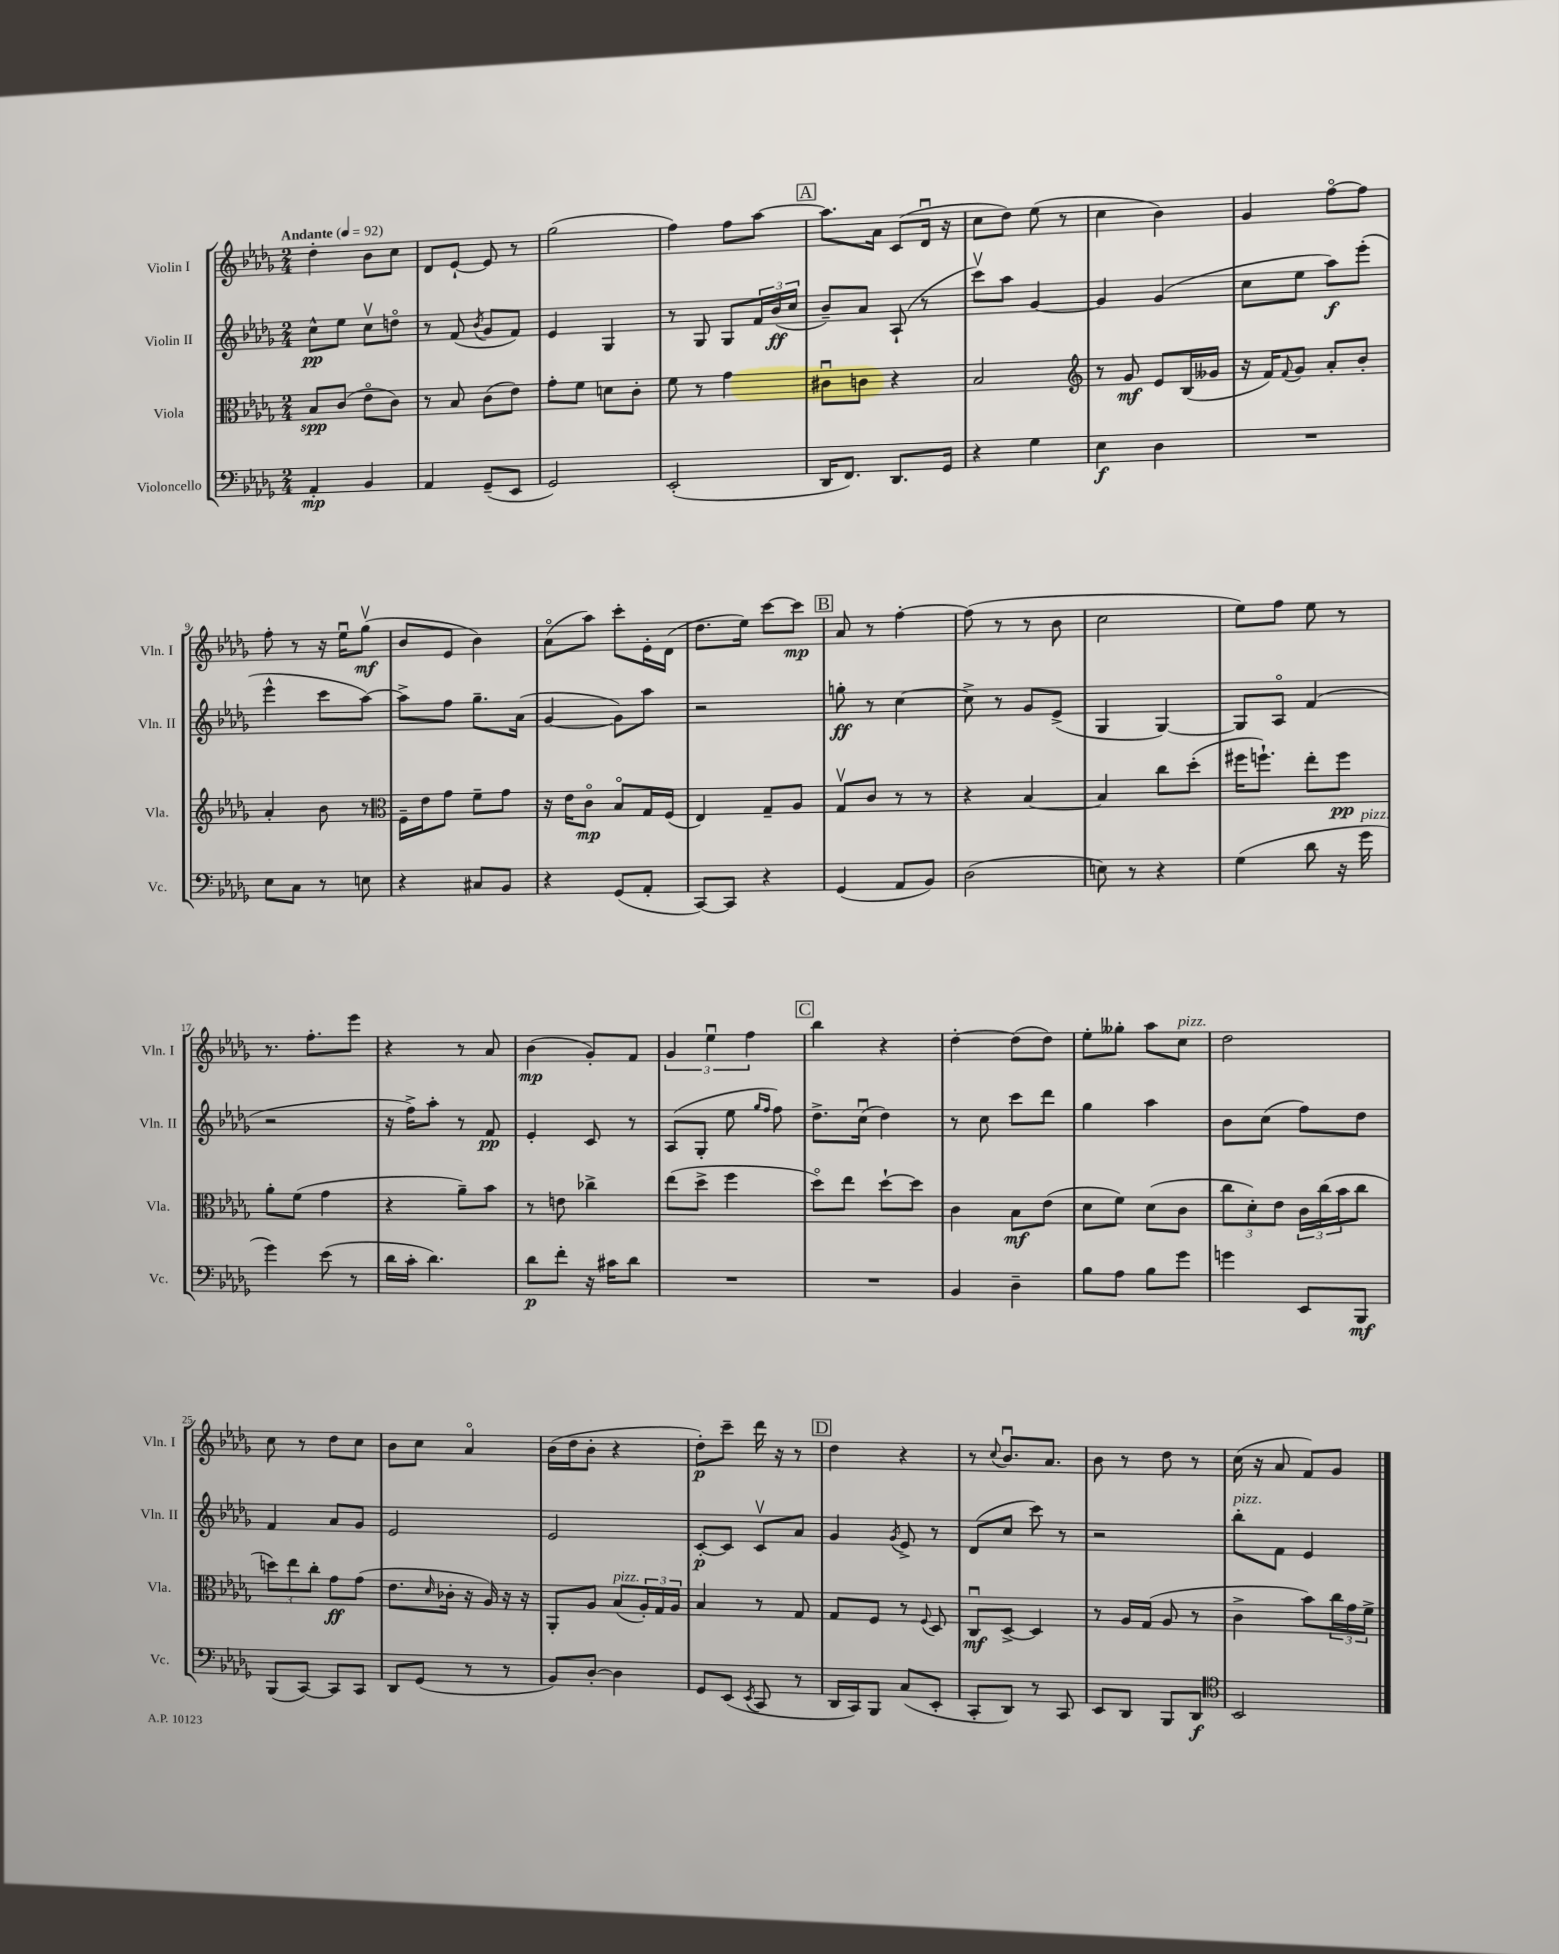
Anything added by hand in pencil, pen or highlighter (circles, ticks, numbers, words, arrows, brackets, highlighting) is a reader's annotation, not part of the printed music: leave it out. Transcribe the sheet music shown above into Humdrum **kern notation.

**kern	**kern	**kern	**kern
*staff4	*staff3	*staff2	*staff1
*clefF4	*clefC3	*clefG2	*clefG2
*k[b-e-a-d-g-]	*k[b-e-a-d-g-]	*k[b-e-a-d-g-]	*k[b-e-a-d-g-]
*M2/4	*M2/4	*M2/4	*M2/4
*MM92	*MM92	*MM92	*MM92
4AA-'	8B-	8cc^^	4dd-'
.	(8c	8ee-	.
4BB-	8e-o	8ccv	8b-
.	8c)	8ddo	8cc
=	=	=	=
4AA-	8r	8r	8d-
.	8B-	(8f	[8e-`
.	.	8qb-	.
(8GG-~	(8c	8g-	8e-]
8EE-	8e-)	8f)	8r
=	=	=	=
2GG-)	8g-'	4e-	(2gg-
.	8f	.	.
.	8d	4G-	.
.	8c'	.	.
=	=	=	=
(2EE-'	8f	8r	4ff)
.	8r	8G-	.
.	4g-	8G-	8ff
.	.	24f	[8aa-
.	.	(24b-	.
.	.	24cc	.
=	=	=	=
16DD-	8c#u	8b-~)	8.aa-]
8.FF)	.	.	.
.	8c	8a-	.
.	.	.	16a-
8.DD-	4r	(8A-`	(8c
.	.	8r	16d-u
16GG-	.	.	16r
=	=	=	=
4r	2B-	8cccv)	8cc
.	.	8aa-	8dd-)
4G-	.	[4g-	(8ee-
.	.	.	8r
=	=	=	=
*	*clefG2	*	*
4E-	8r	4g-]	4cc
.	8g-	.	.
4D-	8e-	(4g-	4b-)
.	(16B-	.	.
.	16g--	.	.
=	=	=	=
2r	16r	8cc	4g-
.	16f)	.	.
.	8qqf	.	.
.	8g-	8ee-	.
.	8a-'	8aa-)	[8ffo
.	8b-'	(8eee-'	8ff]
=	=	=	=
8E-	4a-'	4eee-^^	8ff'
8C	.	.	8r
8r	8b-	8ccc	16r
.	.	.	16ee-u
8E	8r	[8aa-)	(8gg-v
=	=	=	=
*	*clefC3	*	*
4r	16F~	8aa-^]	8b-
.	16e-	.	.
.	8g-	8ff	8e-
8C#	8f~	8.gg-~	4b-)
8BB-	8g-	.	.
.	.	(16a-	.
=	=	=	=
4r	16r	[4g-	(8a-o
.	16e-	.	.
.	8co	.	8aa-)
(8GG-	8B-o	8g-])	8ccc'
8AA-'	16G-	8aa-	16e-'
.	(16F	.	(16d-
=	=	=	=
[8CC)	4E-)	2r	8.dd-
8CC]	.	.	.
.	.	.	16ee-)
4r	8G-~	.	[8ccc
.	8A-	.	8ccc]
=	=	=	=
(4GG-	8G-v	8gg'	8a-
.	8c	8r	8r
8AA-	8r	[4cc	[4ff'
8BB-)	8r	.	.
=	=	=	=
(2D-	4r	8cc^]	(8ff]
.	.	8r	8r
.	[4B-	8g-	8r
.	.	(8e-^	8b-
=	=	=	=
8E)	4B-]	4G-	2cc
8r	.	.	.
4r	8cc	[4G-)	.
.	(8dd-'	.	.
=	=	=	=
(4G-	16ff#	8G-]	8ee-)
.	8.ff`)	.	.
.	.	8A-o	8ff
8d-	8ee-'	(4f	8ee-
16r	8ff	.	8r
16g-	.	.	.
=	=	=	=
4g-)	8a-'	2r	8.r
.	(8f	.	.
.	.	.	8.ff'
(8e-	4g-	.	.
8r	.	.	8eee-
=	=	=	=
16d-	4r	16r	4r
16c'	.	16ff^)	.
4.d-)	.	8aa-'	.
.	8a-~)	8r	8r
.	8b-	8f	8a-
=	=	=	=
8d-	8r	4e-'	(4b-
8f'	8e	.	.
16r	4cc-^	8c	8g-')
16c#	.	.	.
8d-	.	8r	8f
=	=	=	=
2r	(8ee-	(8A-	6g-
.	8dd-^	8G-'	.
.	.	.	6ee-u
.	4ff	8ee-	.
.	.	.	6ff
.	.	16qqgg-	.
.	.	16qqff	.
.	.	8ff)	.
=	=	=	=
2r	8dd-o)	8.dd-^	4bb-
.	8ee-	.	.
.	.	(16ccu	.
.	[8dd-`	4dd-)	4r
.	8dd-]	.	.
=	=	=	=
4BB-	4c	8r	[4dd-'
.	.	8cc	.
4D-~	8B-	8ccc	(8dd-]
.	(8e-	8ddd-	8dd-)
=	=	=	=
8B-	8d-	4gg-	8ee-'
8A-	8f)	.	8gg--'
8B-	(8d-	4aa-	8aa-
8g-	8c	.	8cc
=	=	=	=
4g	12cc	8b-	2dd-
.	12d-')	.	.
.	.	(8cc	.
.	12e-	.	.
8EE-	24c	8ff)	.
.	(24cc	.	.
.	24b-	.	.
8BBB-	8cc	8dd-	.
=	=	=	=
(8BBB-	12dd)	4f	8cc
.	12ee-	.	.
[8CC)	.	.	8r
.	12cc'	.	.
8CC]	8g-	8a-	8dd-
8CC	(8g-	8g-	8cc
=	=	=	=
8DD-	8.e-	2e-	8b-
(8GG-	.	.	8cc
.	16qqd-	.	.
.	16c-'	.	.
8r	16r	.	4a-o
.	16A-)	.	.
8r	16r	.	.
.	16r	.	.
=	=	=	=
8BB-)	8AA-'	2e-	(16b-
.	.	.	16dd-
[8D-'	8A-	.	8b-'
4D-]	(8B-	.	4r
.	24A-')	.	.
.	24G-	.	.
.	24A-	.	.
=	=	=	=
8GG-	4B-	[8c'	8dd-')
(8EE-	.	8c]	8ccc~
8qEE-	.	.	.
8CC	8r	8cv	16ddd-
.	.	.	16r
8r	8G-	8a-	8r
=	=	=	=
16DD-	8G-	4g-	4dd-
16CC)	.	.	.
8BBB-	8F	.	.
.	.	8qg-	.
(8C	8r	8e-^	4r
.	8qqF	.	.
8EE-'	8D-	8r	.
=	=	=	=
8CC'	8Cu	(8d-	8r
.	.	.	8qqcc
8DD-)	[8D-^	8cc	8.b-u
8r	4D-]	8ccc)	.
.	.	.	8.a-
8CC	.	8r	.
=	=	=	=
8EE-	8r	2r	8b-
8DD-	16A-	.	8r
.	(16G-	.	.
8BBB-	8A-	.	8dd-
8DD-	8r	.	8r
=	=	=	=
*clefC4	*	*	*
2BB-	4c^	8bb-'	(16cc
.	.	.	16r
.	.	8f	8a-
.	8b-)	4e-	8f)
.	24cc	.	8g-
.	24g-	.	.
.	24f^	.	.
==	==	==	==
*-	*-	*-	*-
